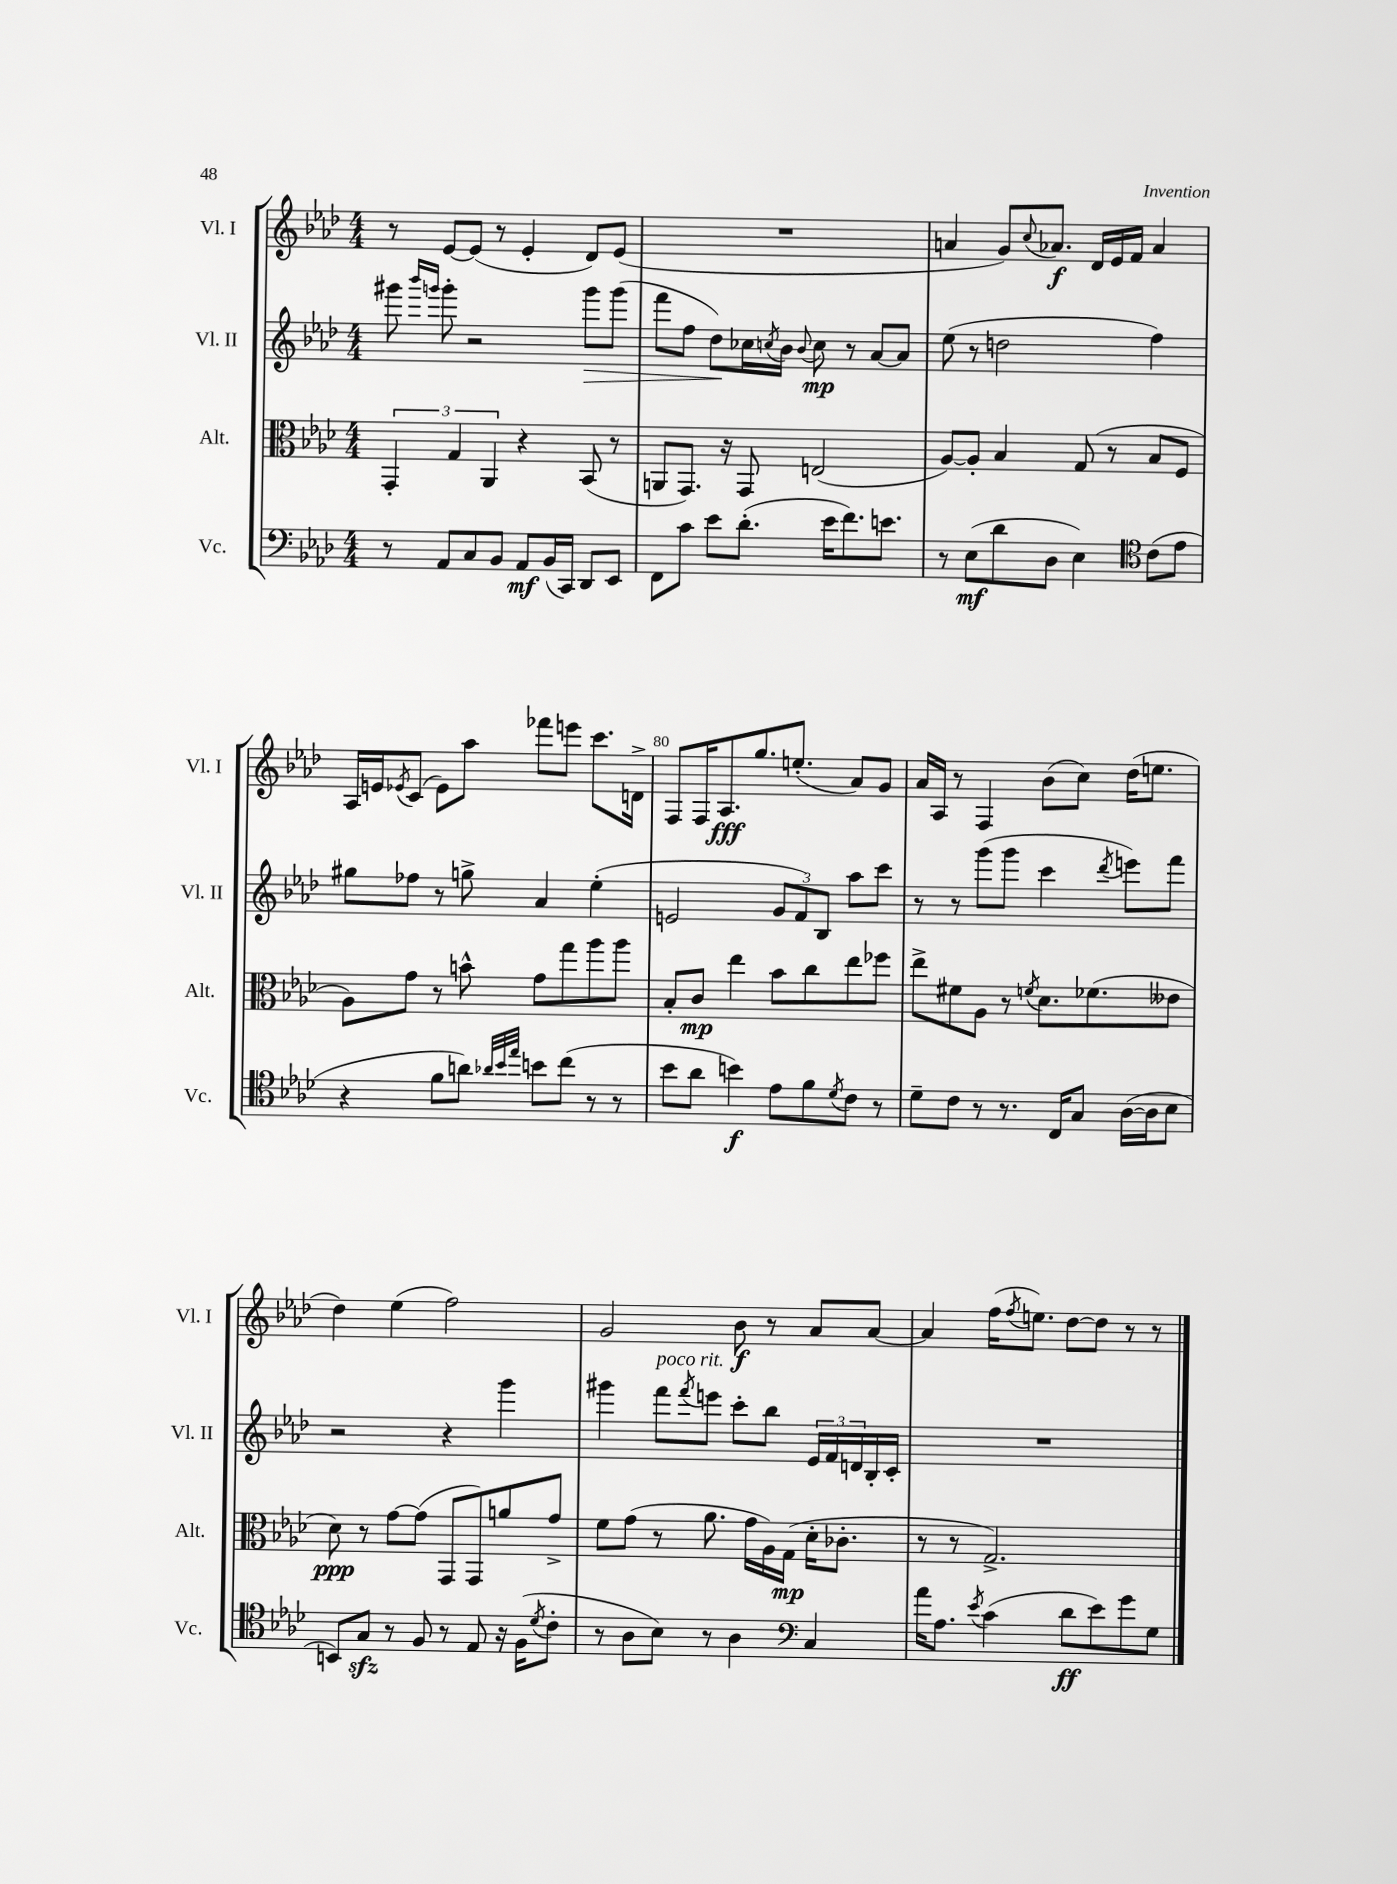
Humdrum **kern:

**kern	**kern	**kern	**kern
*staff4	*staff3	*staff2	*staff1
*clefF4	*clefC3	*clefG2	*clefG2
*k[b-e-a-d-]	*k[b-e-a-d-]	*k[b-e-a-d-]	*k[b-e-a-d-]
*M4/4	*M4/4	*M4/4	*M4/4
8r	6GG'	8ggg#	8r
.	.	16qqbbb-	.
.	.	16qqggg	.
8AA-	.	8ggg'	[8e-
.	6G	.	.
8C	.	2r	(8e-]
.	6AA-	.	.
8BB-	.	.	8r
8AA-	4r	.	4e-'
(16BB-	.	.	.
16CC)	.	.	.
8DD-	(8BB-	8ggg	8d-)
8EE-	8r	(8ggg	(8e-
=	=	=	=
8FF	8AA	8fff	1r
8c	8.GG)	8ff	.
8e-	.	8dd-)	.
.	16r	.	.
(8.d-'	8GG	16cc-	.
.	.	8qcc	.
.	.	16b-	.
.	.	8qqb-	.
.	(2E	8cc	.
16e-	.	.	.
8.f)	.	8r	.
.	.	[8a-	.
8.e	.	.	.
.	.	8a-]	.
=	=	=	=
8r	[8A-)	(8ee-	4a
(8E-	8A-']	8r	.
8d-	4B-	2dd	8g)
.	.	.	8qqcc
8D-	.	.	8.a-
4E-)	(8G	.	.
.	.	.	16d-
.	8r	.	16e-
.	.	.	16f
*clefC4	*	*	*
(8c	8B-	4ff)	4a-
8e-	8F	.	.
=	=	=	=
4r	8A-)	8gg#	16A-
.	.	.	16e
.	.	.	8qe-
.	8g	8ff-	(8c
8f	8r	8r	8e-)
8a)	8b^^	8gg^	8aa-
32qqa-	.	.	.
32qqb-	.	.	.
32qqee-	.	.	.
8b	8g	4a-	8fff-
(8cc	8gg	.	8eee
8r	8aa-	(4ee-'	8.ccc
8r	8aa-	.	.
.	.	.	16d^
=	=	=	=
8b-	8B-'	2e	8F
8a-	8c	.	16F
.	.	.	8.A-
4b)	4ee-	.	.
.	.	.	8.gg
8e-	8b-	12g	.
.	.	.	(8.ee'
.	.	12f)	.
8f	8cc	.	.
.	.	12B-	.
8qd-	.	.	.
8c	8ee-	8aa-	8a-)
8r	8ff-	8ccc	8g
=	=	=	=
8d-~	8ee-^	8r	16a-
.	.	.	16A-
8c	8f#	8r	8r
8r	8A-	(8ggg	4F
8.r	8r	8ggg	.
.	8qf	.	.
.	8.d-	4ccc	(8b-
16C	.	.	.
8G	.	.	8cc)
.	(8.f-	.	.
.	.	8qddd-	.
([16A-	.	8eee)	(16dd-
16A-]	.	.	8.ee
8B-	8e--	8fff	.
=	=	=	=
8BB)	8d-)	2r	4dd-)
8G	8r	.	.
8r	[8g	.	(4ee-
8F	(8g]	.	.
8r	8GG	4r	2ff)
8E-	8GG)	.	.
16r	8a	4ggg	.
(16F	.	.	.
8qd-	.	.	.
8c'	8g^	.	.
=	=	=	=
8r	8f	4ggg#	2g
8A-	(8g	.	.
8B-)	8r	8fff	.
.	.	8qfff	.
8r	8.a-	8eee	.
4A-	.	8ccc'	8b-
.	16g	.	.
.	16A-)	8bb-	8r
.	(16G	.	.
*clefF4	*	*	*
4C	16d-'	24e-	8a-
.	.	24f	.
.	8.c-'	.	.
.	.	24d	.
.	.	16B-'	[8a-
.	.	16c'	.
=	=	=	=
16a-	8r	1r	4a-]
8.A-	.	.	.
.	8r	.	.
8qe-	.	.	.
(4c	2.G^)	.	(16ff
.	.	.	8qff
.	.	.	8.ee)
8d-	.	.	[8dd-
8e-)	.	.	8dd-]
8g	.	.	8r
8G	.	.	8r
==	==	==	==
*-	*-	*-	*-
